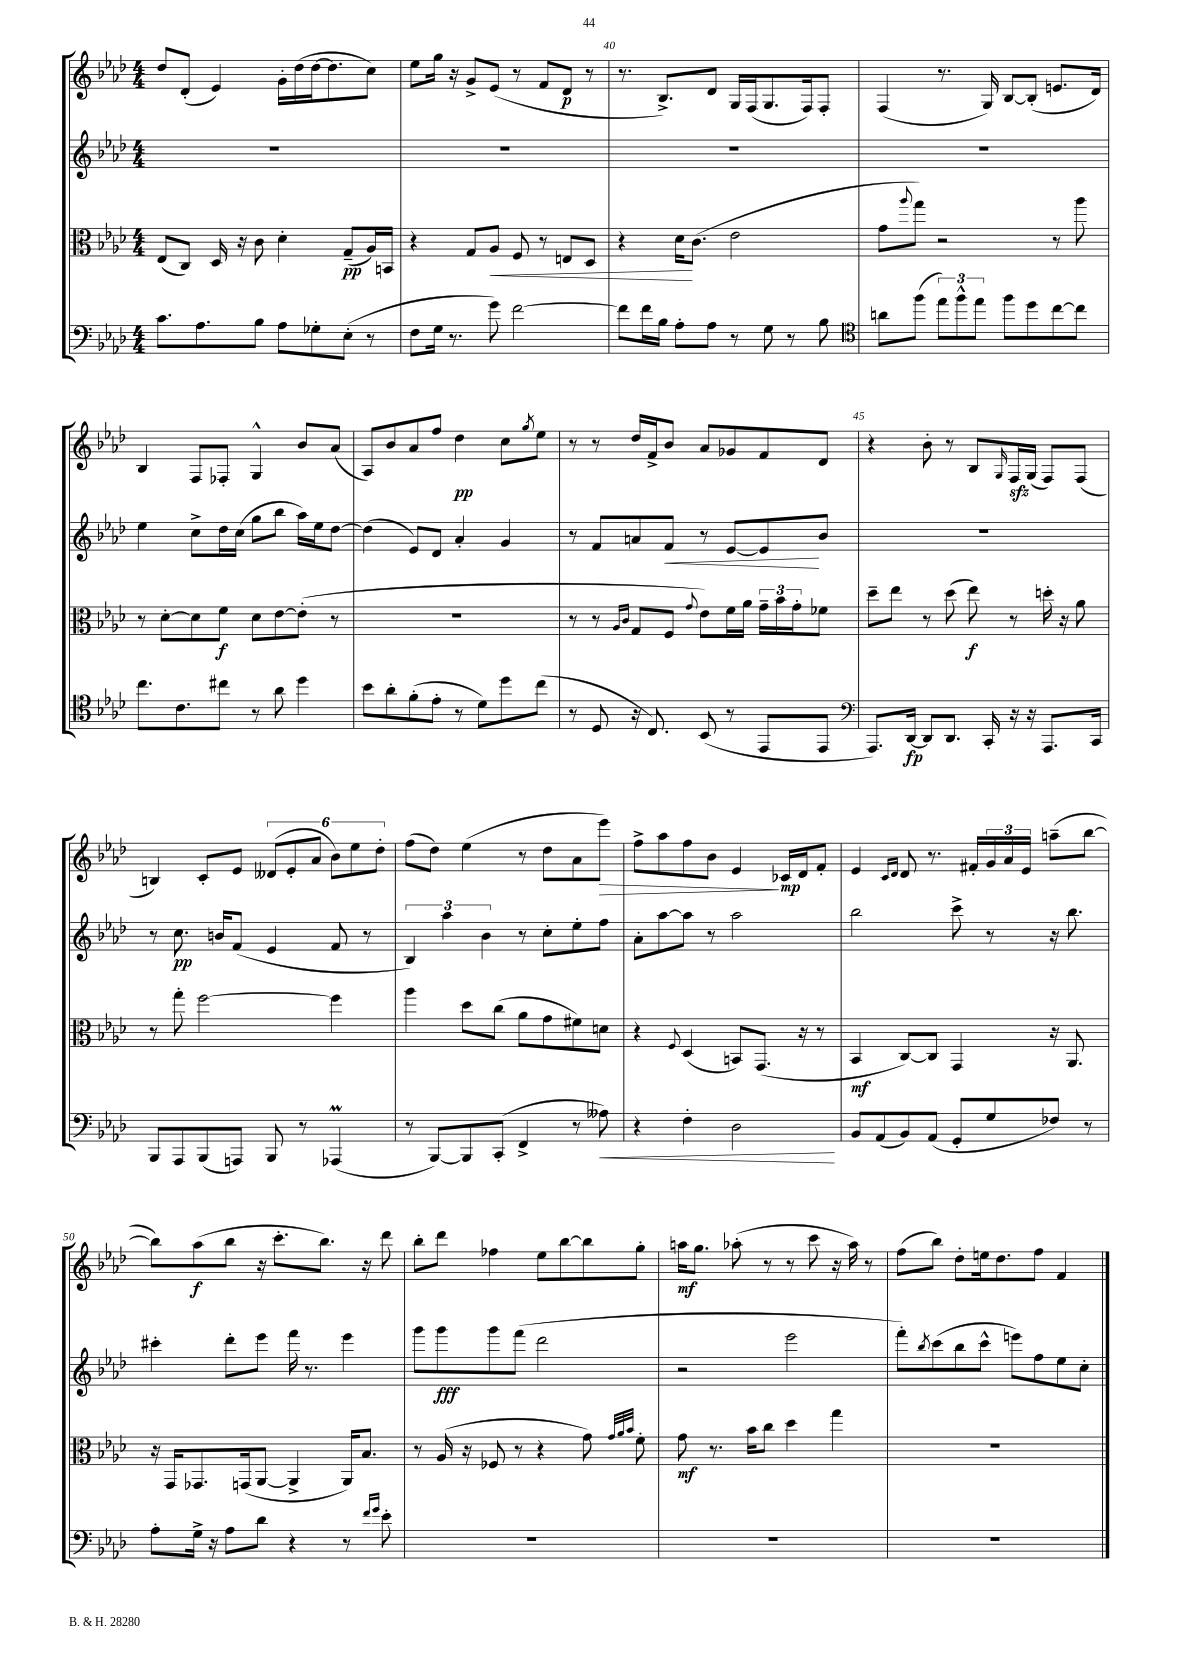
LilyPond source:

<<
\new StaffGroup <<
\new Staff = "s0" {
    \clef treble \key aes \major \numericTimeSignature \time 4/4
    des''8 des'8-.( ees'4) g'16-. des''16( des''16~ des''8. c''8) |
    ees''8 g''16 r16 g'8-> ees'8( r8 f'8 des'8\p r8 |
    r8. bes8.->) des'8 g16 f16( g8. f16) f8-. |
    f4( r8. g16) bes8~ bes8-.( e'8. des'16) |
    bes4 f8 fes8-. g4-^ bes'8 aes'8( |
    aes8) bes'8 aes'8 f''8 des''4\pp c''8 \acciaccatura { g''8 } ees''8 |
    r8 r8 des''16 f'16-> bes'8 aes'8 ges'8 f'8 des'8 |
    r4 bes'8-. r8 bes8 \grace { g16 } f16\sfz g16( f8) f8( |
    b4) c'8-. ees'8 \tuplet 6/4 { deses'8( ees'8-. aes'8 bes'8) ees''8 des''8-. } |
    f''8( des''8) ees''4( r8 des''8 aes'8 ees'''8\>) |
    f''8-> aes''8 f''8 bes'8 ees'4\! ces'16\mp des'16 f'8-. |
    ees'4 \grace { c'16 des'16 } des'8 r8. fis'16-. \tuplet 3/2 { g'16 aes'16 ees'16 } a''8--( bes''8~ |
    bes''8) aes''8\f( bes''8 r16 c'''8.-. bes''8.) r16 des'''8 |
    bes''8-. des'''8 fes''4 ees''8 bes''8~ bes''8 g''8-. |
    a''16\mf g''8. aes''8-.( r8 r8 c'''8 r16 aes''16) r8 |
    f''8( bes''8) des''8-. e''16 des''8. f''8 f'4 \bar "|." |
}
\new Staff = "s1" {
    \clef treble \key aes \major \numericTimeSignature \time 4/4
    R1 |
    R1 |
    R1 |
    R1 |
    ees''4 c''8-> des''16 c''16( g''8 bes''8 aes''16) ees''16 des''8~ |
    des''4( ees'8) des'8 aes'4-. g'4 |
    r8 f'8 a'8 f'8\< r8 ees'8~ ees'8\! bes'8 |
    R1 |
    r8 c''8.\pp b'16 f'8( ees'4 f'8 r8 |
    \tuplet 3/2 { bes4) aes''4 bes'4 } r8 c''8-. ees''8-. f''8 |
    aes'8-. aes''8~ aes''8 r8 aes''2 |
    bes''2 c'''8-> r8 r16 bes''8. |
    cis'''4-. des'''8-. ees'''8 f'''16 r8. ees'''4 |
    g'''8 g'''8\fff g'''8 f'''8( des'''2 |
    r2 ees'''2 |
    f'''8-.) \acciaccatura { bes''8 } c'''8( bes''8 c'''8-^ e'''8) f''8 ees''8 c''8-. \bar "|." |
}
\new Staff = "s2" {
    \clef alto \key aes \major \numericTimeSignature \time 4/4
    ees8( c8) des16 r16 c'8 des'4-. g8--\pp( aes16) b,16 |
    r4 g8 aes8\< f8 r8 e8 des8 |
    r4 des'16\! c'8.( ees'2 |
    g'8 \appoggiatura { aes''8 } g''8) r2 r8 aes''8 |
    r8 des'8~-. des'8 f'8\f des'8 ees'8~ ees'8-.( r8 |
    R1 |
    r8 r8 \grace { aes16 c'16 } g8 f8 \appoggiatura { g'8 } ees'8) f'16 aes'16 \tuplet 3/2 { g'16-- bes'16 g'16-. } fes'8 |
    des''8-- ees''8 r8 des''8( ees''8\f) r8 d''16-. r16 aes'8 |
    r8 g''8-. f''2~ f''4 |
    aes''4 des''8 c''8( aes'8 g'8 fis'8) d'8 |
    r4 \appoggiatura { f8 } des4( b,8) g,8.( r16 r8 |
    bes,4\mf c8~) c8 g,4 r16 aes,8. |
    r16 g,16 ges,8. g,16( aes,8~ aes,4-> aes,16) bes8. |
    r8 aes16( r16 fes8 r8 r4 g'8) \grace { g'32 aes'32 bes'32 } f'8-. |
    g'8\mf r8. bes'16 c''8 des''4 g''4 |
    R1 \bar "|." |
}
\new Staff = "s3" {
    \clef bass \key aes \major \numericTimeSignature \time 4/4
    c'8. aes8. bes8 aes8 ges8-. ees8-.( r8 |
    f8 g16 r8. g'8) f'2~ |
    f'8 f'16 bes16 aes8-. aes8 r8 g8 r8 bes8 |
    \clef tenor a'8 f''8( \tuplet 3/2 { ees''8) f''8-^ ees''8 } f''8 des''8 c''8~ c''8 |
    c''8. c'8. cis''8 r8 aes'8 des''4 |
    bes'8 aes'8-. f'8-.( ees'8-. r8 des'8) des''8 c''8( |
    r8 des8 r16 c8.) bes,8( r8 ees,8 ees,8 |
    \clef bass aes,,8.) des,16~\fp des,8 des,8. c,16-. r16 r16 aes,,8. c,16 |
    bes,,8 aes,,8 bes,,8( a,,8) bes,,8 r8 aes,,4\prall( |
    r8 bes,,8~) bes,,8 c,8-.( f,4-> r8 aeses8\<) |
    r4 f4-. des2\! |
    bes,8 aes,8( bes,8) aes,8( g,8-. g8 fes8) r8 |
    aes8-. g16-> r16 aes8 des'8 r4 r8 \grace { f'16 g'16 } ees'8-. |
    R1 |
    R1 |
    R1 \bar "|." |
}
>>
>>
\layout { \context { \Score currentBarNumber = #38 \override BarNumber.break-visibility = ##(#f #t #t) barNumberVisibility = #(every-nth-bar-number-visible 5) } }
